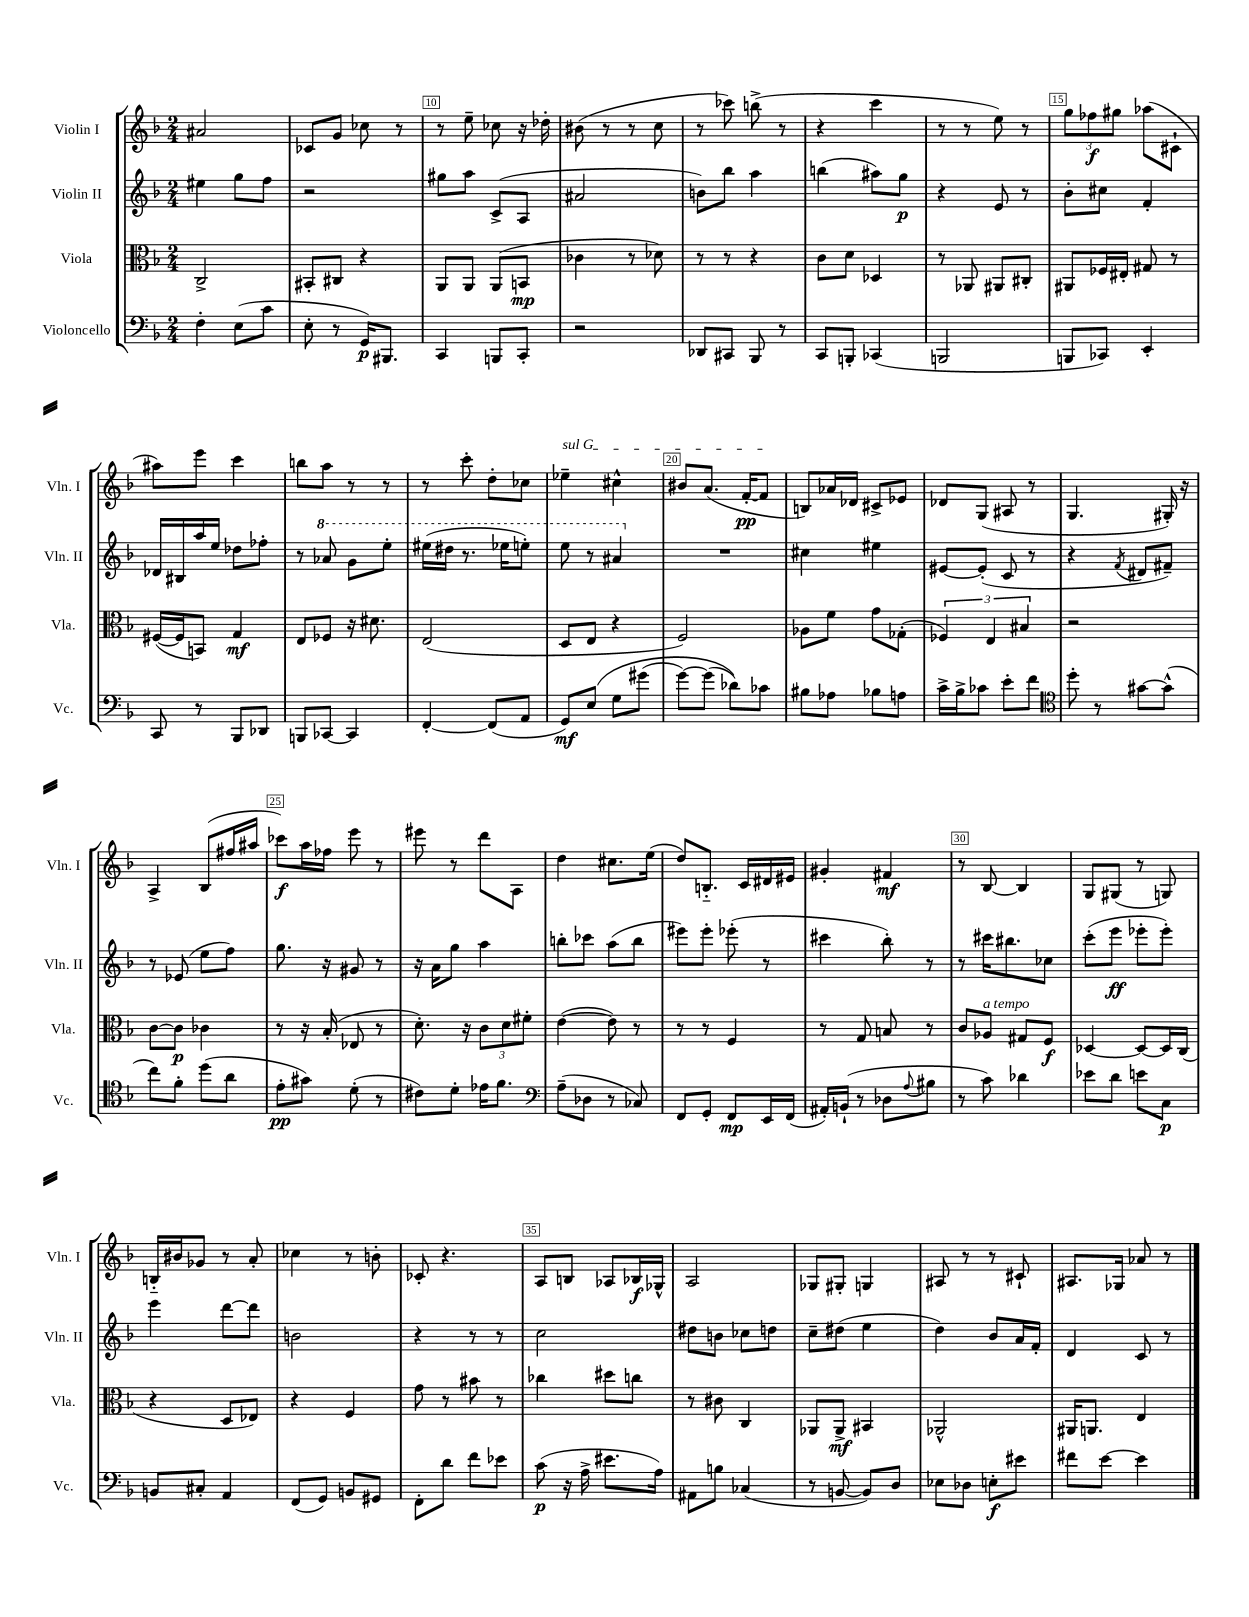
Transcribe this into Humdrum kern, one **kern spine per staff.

**kern	**dynam	**kern	**dynam	**kern	**dynam	**kern	**dynam
*part4	*part4	*part3	*part3	*part2	*part2	*part1	*part1
*staff4	*staff4	*staff3	*staff3	*staff2	*staff2	*staff1	*staff1
*I"Violoncello	*	*I"Viola	*	*I"Violin II	*	*I"Violin I	*
*I'Vc.	*	*I'Vla.	*	*I'Vln. II	*	*I'Vln. I	*
*clefF4	*	*clefC3	*	*clefG2	*	*clefG2	*
*k[b-]	*	*k[b-]	*	*k[b-]	*	*k[b-]	*
*M2/4	*	*M2/4	*	*M2/4	*	*M2/4	*
=8	=8	=8	=8	=8	=8	=8	=8
4F'\	.	2C^/	.	4ee#X\	.	2a#X/	.
(8E\L	.	.	.	8gg\L	.	.	.
8c\J	.	.	.	8ff\J	.	.	.
=9	=9	=9	=9	=9	=9	=9	=9
8E'\	.	8BB#X'/L	.	2r	.	8c-X/L	.
8r	.	8C#X/J	.	.	.	8g/J	.
16GG/KL)	p	4r	.	.	.	8cc-X\	.
8.BBB#X/J	.	.	.	.	.	.	.
.	.	.	.	.	.	8r	.
=10	=10	=10	=10	=10	=10	=10	=10
4CC/	.	8AA/L	.	8gg#X\L	.	8r	.
.	.	8AA/J	.	8aa\J	.	8ee~\	.
8BBBn/L	.	(8AA/L	.	(8c^/L	.	8cc-X\	.
8CC'/J	.	8BBn/J	mp	8A/J	.	16r	.
.	.	.	.	.	.	16dd-X'\	.
=11	=11	=11	=11	=11	=11	=11	=11
2r	.	4c-X\	.	2a#X/	.	(8b#X\	.
.	.	.	.	.	.	8r	.
.	.	8r	.	.	.	8r	.
.	.	8d-X\)	.	.	.	8cc\	.
=12	=12	=12	=12	=12	=12	=12	=12
8DD-X/L	.	8r	.	8bn\L)	.	8r	.
8CC#X/J	.	8r	.	8bb-\J	.	8ccc-X\)	.
8BBB-/	.	4r	.	4aa\	.	(8bbn^\	.
8r	.	.	.	.	.	8r	.
=13	=13	=13	=13	=13	=13	=13	=13
8CC/L	.	8c\L	.	(4bbn\	.	4r	.
8BBBn'/J	.	8d\J	.	.	.	.	.
(4CC-X/	.	4D-X/	.	8aa#X\L)	.	4ccc\	.
.	.	.	.	8gg\J	p	.	.
=14	=14	=14	=14	=14	=14	=14	=14
2BBBn/	.	8r	.	4r	.	8r	.
.	.	8AA-X/	.	.	.	8r	.
.	.	8AA#X/L	.	8e/	.	8ee\)	.
.	.	8C#X'/J	.	8r	.	8r	.
=15	=15	=15	=15	=15	=15	=15	=15
8BBBn/L	.	8AA#X/L	.	8b-'\L	.	12gg\L	.
.	.	.	.	.	.	12ff-X\	f
8CC-X/J)	.	16F-X/L	.	8cc#X\J	.	.	.
.	.	.	.	.	.	12gg#X\J	.
.	.	16E#X'/JJ	.	.	.	.	.
4EE'/	.	8G#X/	.	4f'/	.	(8aa-X\L	.
.	.	8r	.	.	.	8c#X`\J	.
!!LO:LB:g=z
=16	=16	=16	=16	=16	=16	=16	=16
8CC/	.	([16F#X/LL	.	16d-X/LL	.	8aa#X\L)	.
.	.	16F#/J]	.	16B#X/	.	.	.
8r	.	8BBn/J)	.	16aa/	.	8eee\J	.
.	.	.	.	16ee/JJ	.	.	.
8BBB-/L	.	4G/	mf	8dd-X\L	.	4ccc\	.
8DD-X/J	.	.	.	8ff-X'\J	.	.	.
=17	=17	=17	=17	=17	=17	=17	=17
8BBBn/L	.	8E/L	.	8r	.	8bbn\L	.
*	*	*	*	*8va	*	*	*
[8CC-X/J	.	8F-X/J	.	8aa-X/	.	8aa\J	.
4CC-/]	.	16r	.	8gg\L	.	8r	.
.	.	8.d#X\	.	.	.	.	.
.	.	.	.	8eee'\J	.	8r	.
=18	=18	=18	=18	=18	=18	=18	=18
[4FF'/	.	(2E/	.	(16eee#X\LL	.	8r	.
.	.	.	.	16ddd#X\JJ	.	.	.
.	.	.	.	8.r	.	8ccc'\	.
(8FF/L]	.	.	.	.	.	8dd'\L	.
.	.	.	.	16eee-X\KL	.	.	.
8AA/J	.	.	.	8eeen'\J)	.	8cc-X\J	.
=19	=19	=19	=19	=19	=19	=19	=19
!	!	!	!	!	!	!LO:TX:a:i:t=sul G	!
8GG/L)	mf	8D/L	.	8eee\	.	4ee-X~\	.
(8E/J	.	8E/J	.	8r	.	.	.
8G\L	.	4r	.	4aa#X/	.	4cc#X^^\	.
(8g#X\J	.	.	.	.	.	.	.
=20	=20	=20	=20	=20	=20	=20	=20
*	*	*	*	*X8va	*	*	*
[8g\L)	.	2F/)	.	2r	.	8b#X/L	.
(8g\J]	.	.	.	.	.	(8.a/J	.
8d-X\L))	.	.	.	.	.	.	.
.	.	.	.	.	.	[16f'/KL	pp
8c-X\J	.	.	.	.	.	8f/J]	.
=21	=21	=21	=21	=21	=21	=21	=21
8B#X\L	.	8A-X\L	.	4cc#X\	.	8Bn/L)	.
8A-X\J	.	8f\J	.	.	.	16a-X/L	.
.	.	.	.	.	.	16d-X/JJ	.
8B-X\L	.	8g\L	.	4ee#X\	.	8c#X^/L	.
8An\J	.	(8G-X'\J	.	.	.	8e-X/J	.
=22	=22	=22	=22	=22	=22	=22	=22
16c^\LL	.	6F-X/)	.	[8e#X/L	.	8d-X/L	.
16B-^\J	.	.	.	.	.	.	.
8c-X\J	.	.	.	(8e#'/J]	.	(8G/J	.
.	.	6E/	.	.	.	.	.
8e'\L	.	.	.	8c/	.	8A#X/	.
.	.	6B#X/	.	.	.	.	.
8f\J	.	.	.	8r	.	8r	.
=23	=23	=23	=23	=23	=23	=23	=23
*clefC4	*	*	*	*	*	*	*
8dd'\	.	2r	.	4r	.	4.G/	.
8r	.	.	.	.	.	.	.
.	.	.	.	8qf/	.	.	.
[8g#X\L	.	.	.	8d#X/L	.	.	.
(8g#^^\J]	.	.	.	8f#X~/J)	.	16G#X'/)	.
.	.	.	.	.	.	16r	.
!!LO:LB:g=z
=24	=24	=24	=24	=24	=24	=24	=24
8cc\L)	.	[8c\L	.	8r	.	4A^/	.
8f'\J	.	8c\J]	p	(8e-X/	.	.	.
(8dd\L	.	4c-X\	.	8ee\L	.	(8B-/L	.
8a\J	.	.	.	8ff\J)	.	16ff#X/L	.
.	.	.	.	.	.	16aa#X/JJ	.
=25	=25	=25	=25	=25	=25	=25	=25
8e'\L	pp	8r	.	8.gg\	.	8ccc-X\L)	f
8g#X\J)	.	16r	.	.	.	16aa\L	.
.	.	(16B-'/	.	16r	.	16ff-X\JJ	.
(8d'\	.	8E-X/	.	8g#X/	.	8eee\	.
8r	.	8r	.	8r	.	8r	.
=26	=26	=26	=26	=26	=26	=26	=26
8c#X\L)	.	8.d'\)	.	16r	.	8eee#X\	.
.	.	.	.	16a\KL	.	.	.
8d'\J	.	.	.	8gg\J	.	8r	.
.	.	16r	.	.	.	.	.
16e-X\KL	.	12c\L	.	4aa\	.	8ddd\L	.
8.f\J	.	.	.	.	.	.	.
.	.	12d\	.	.	.	.	.
.	.	.	.	.	.	8A\J	.
.	.	12f#X'\J	.	.	.	.	.
=27	=27	=27	=27	=27	=27	=27	=27
*clefF4	*	*	*	*	*	*	*
(8A~\L	.	([4e\	.	8bbn'\L	.	4dd\	.
8D-X\J	.	.	.	8ccc-X\J	.	.	.
8r	.	8e\])	.	(8aa\L	.	8.cc#X\L	.
8C-X/)	.	8r	.	8bb\J	.	.	.
.	.	.	.	.	.	(16ee\Jk	.
=28	=28	=28	=28	=28	=28	=28	=28
8FF/L	.	8r	.	8eee#X\L)	.	8dd/L)	.
8GG'/J	.	8r	.	8eee#'\J	.	8.Bn/J	.
8FF/L	mp	4F/	.	(8eee-X'\	.	.	.
.	.	.	.	.	.	16c/LL	.
16EE/L	.	.	.	8r	.	16d#X/	.
(16FF/JJ	.	.	.	.	.	16e#X/JJ	.
=29	=29	=29	=29	=29	=29	=29	=29
16AA#X'/LL)	.	8r	.	4ccc#X\	.	4g#X'/	.
(16BBn`/JJ	.	.	.	.	.	.	.
8r	.	8G/	.	.	.	.	.
8D-X\L	.	8Bn/	.	8bb-'\)	.	4f#X/	mf
8qqA/	.	.	.	.	.	.	.
8B#X\J	.	8r	.	8r	.	.	.
=30	=30	=30	=30	=30	=30	=30	=30
8r	.	8c/L	.	8r	.	8r	.
!	!	!LO:TX:a:i:t=a tempo	!	!	!	!	!
8c\)	.	8A-X/J	.	16ccc#X\KL	.	[8B-/	.
.	.	.	.	8.bb#X\	.	.	.
4d-X\	.	8G#X/L	.	.	.	4B-/]	.
.	.	8F/J	f	8cc-X\J	.	.	.
=31	=31	=31	=31	=31	=31	=31	=31
8e-X\L	.	[4D-X/	.	(8ccc'\L	.	8G/L	.
8d\J	.	.	.	8eee\J	ff	(8G#X/J	.
8en\L	.	8D-/L_	.	8eee-X'\L	.	8r	.
8C\J	p	16D-/L]	.	8eee-'\J)	.	8Gn/)	.
.	.	(16C/JJ	.	.	.	.	.
!!LO:LB:g=z
=32	=32	=32	=32	=32	=32	=32	=32
8BBn/L	.	4r	.	4eee\	.	16Bn/LL	.
.	.	.	.	.	.	16b#X/J	.
8C#X'/J	.	.	.	.	.	8g-X/J	.
4AA/	.	8D/L	.	[8ddd\L	.	8r	.
.	.	8E-X/J)	.	8ddd\J]	.	8a'/	.
=33	=33	=33	=33	=33	=33	=33	=33
(8FF/L	.	4r	.	2bn\	.	4cc-X\	.
8GG/J)	.	.	.	.	.	.	.
8BBn/L	.	4F/	.	.	.	8r	.
8GG#X/J	.	.	.	.	.	8bn'\	.
=34	=34	=34	=34	=34	=34	=34	=34
8FF'\L	.	8g\	.	4r	.	8c-X'/	.
8d\J	.	8r	.	.	.	4.r	.
8f\L	.	8b#X\	.	8r	.	.	.
8e-X\J	.	8r	.	8r	.	.	.
=35	=35	=35	=35	=35	=35	=35	=35
(8c\	p	4cc-X\	.	2cc\	.	8A/L	.
16r	.	.	.	.	.	8Bn/J	.
16A^\	.	.	.	.	.	.	.
8.e#X\L	.	8dd#X\L	.	.	.	8A-X/L	.
.	.	8ccn\J	.	.	.	16B-X/L	f
16A\Jk)	.	.	.	.	.	16G-X^^/JJ	.
=36	=36	=36	=36	=36	=36	=36	=36
8AA#X\L	.	8r	.	8dd#X\L	.	2A/	.
8Bn\J	.	8c#X\	.	8bn\J	.	.	.
(4C-X/	.	4C/	.	8cc-X\L	.	.	.
.	.	.	.	8ddn\J	.	.	.
=37	=37	=37	=37	=37	=37	=37	=37
8r	.	8AA-X/L	.	8cc~\L	.	8G-X/L	.
[8BBn/	.	8AA-^/J	mf	(8dd#X\J	.	8G#X'/J	.
8BB/L])	.	4BB#X/	.	4ee\	.	4Gn/	.
8D/J	.	.	.	.	.	.	.
=38	=38	=38	=38	=38	=38	=38	=38
8E-X\L	.	2AA-X^^/	.	4dd\)	.	8A#X/	.
8D-X\J	.	.	.	.	.	8r	.
8En'\L	f	.	.	8b-/L	.	8r	.
8e#X\J	.	.	.	16a/L	.	8c#X`/	.
.	.	.	.	16f'/JJ	.	.	.
=39	=39	=39	=39	=39	=39	=39	=39
8f#X\L	.	16AA#X/KL	.	4d/	.	8.A#X/L	.
.	.	8.AAn/J	.	.	.	.	.
[8e\J	.	.	.	.	.	.	.
.	.	.	.	.	.	16G-X/Jk	.
4e\]	.	4E/	.	8c/	.	8a-X/	.
.	.	.	.	8r	.	8r	.
==	==	==	==	==	==	==	==
*-	*-	*-	*-	*-	*-	*-	*-
